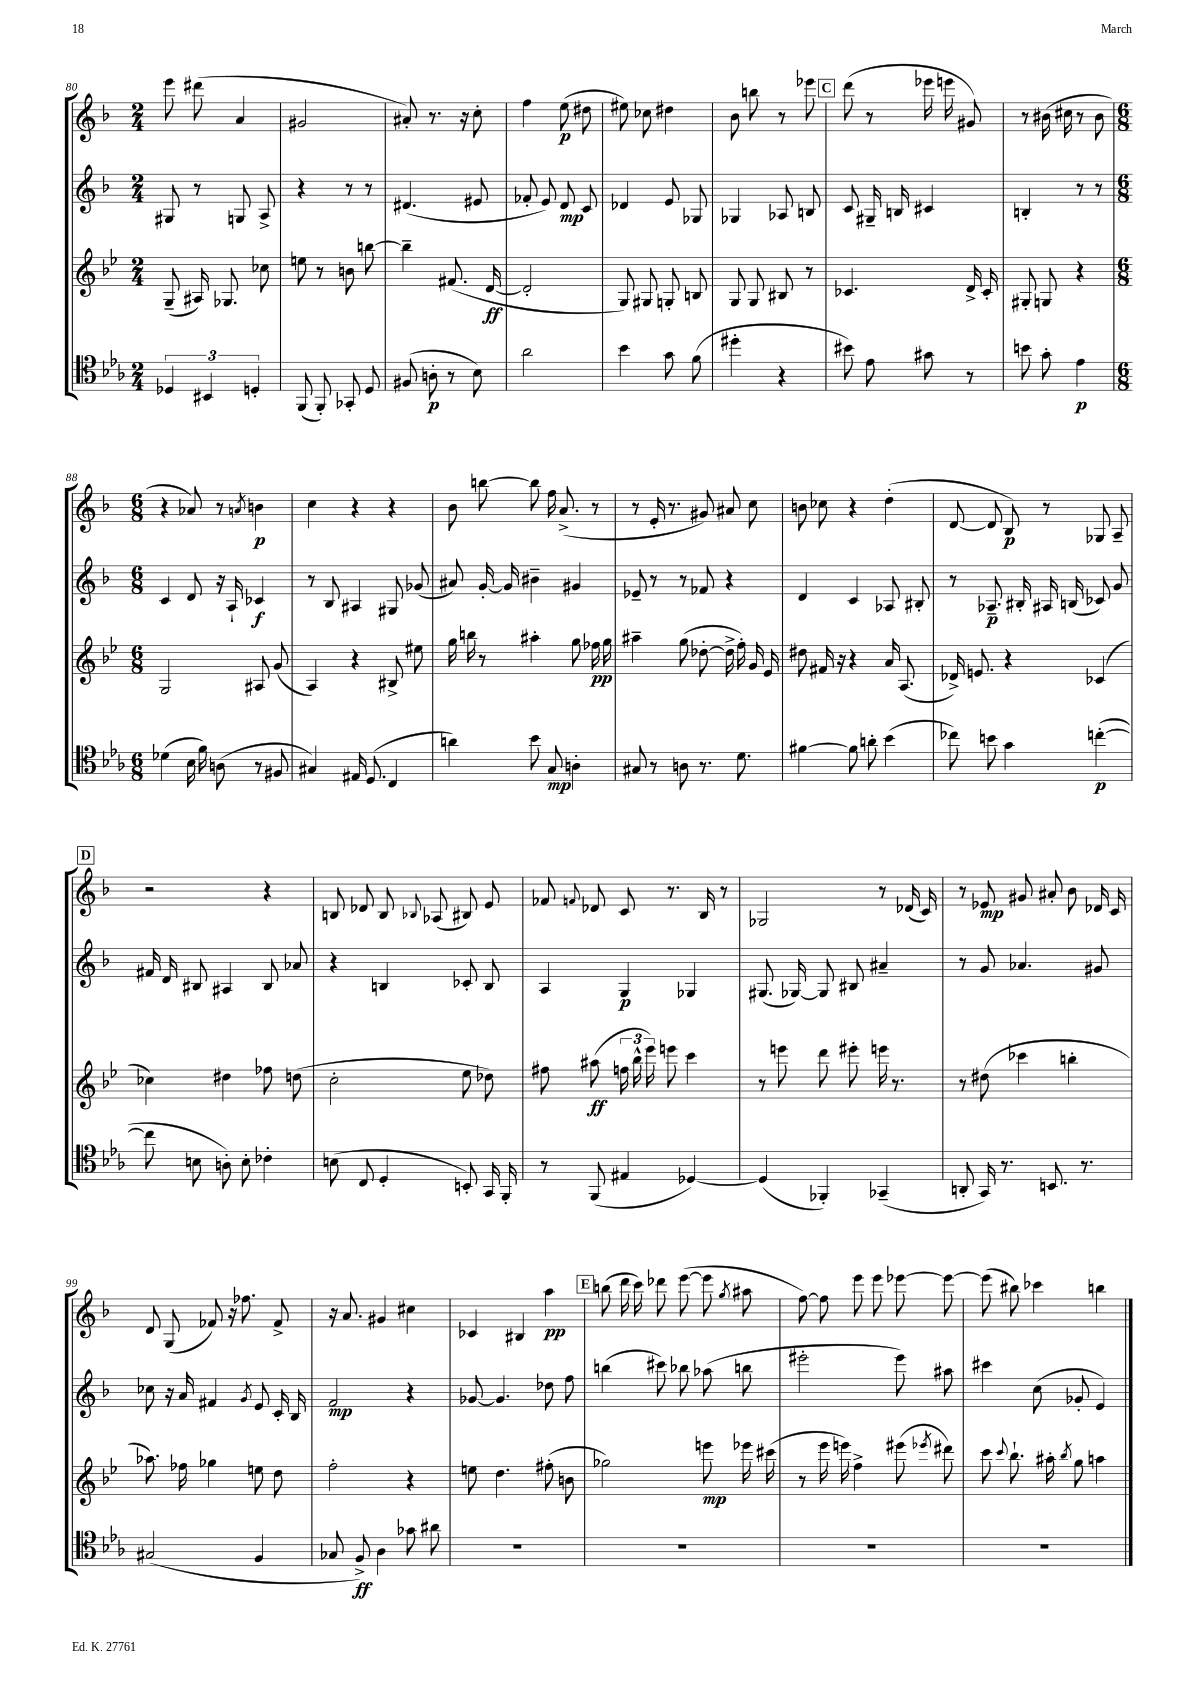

**kern	**kern	**kern	**kern
*staff4	*staff3	*staff2	*staff1
*clefC4	*clefG2	*clefG2	*clefG2
*k[b-e-a-]	*k[b-e-]	*k[b-]	*k[b-]
*M2/4	*M2/4	*M2/4	*M2/4
6D-/	(8G~/	8G#/	8eee\
.	16A#/)	8r	(8ddd#\
6BB#/	.	.	.
.	8.G-/	.	.
.	.	8G/	4a/
6D'/	.	.	.
.	8cc-\	8A^/	.
=	=	=	=
(8FF/	8ee\	4r	2g#/
8FF'/)	8r	.	.
8GG-'/	8b\	8r	.
8D/	[8bb\	8r	.
=	=	=	=
(8F#/	4bb~\]	(4.d#/	8a#'/)
8A'\	.	.	8.r
8r	(8.f#/	.	.
.	.	.	16r
8B-\)	.	8e#/	8cc'\
.	[16d/	.	.
=	=	=	=
2a-\	2d'/]	8f-'/	4ff\
.	.	8e/)	.
.	.	8d/	(8ee\
.	.	8c/	8dd#\
=	=	=	=
4b-\	8G/)	4d-/	8ee#\)
.	8G#/	.	8cc-\
8g\	8G'/	8e/	4dd#\
(8f\	8B/	8G-/	.
=	=	=	=
4dd#'\	8G/	4G-/	8b-\
.	8G/	.	8bb\
4r	8B#/	8A-/	8r
.	8r	8B/	8eee-\
=	=	=	=
8b#\)	4.c-/	8c/	(8ddd\
8e-\	.	16G#~/	8r
.	.	16B/	.
8g#\	.	4c#/	16eee-\
.	.	.	16eee\
8r	16d^/	.	8g#/)
.	16c-'/	.	.
=	=	=	=
8b\	8G#'/	4B'/	8r
8g'\	8G/	.	(16b#\
.	.	.	16cc#\
4e-\	4r	8r	8r
.	.	8r	8b#\
=	=	=	=
*M6/8	*M6/8	*M6/8	*M6/8
(4d-\	2G/	4c/	4r
16B-\	.	8d/	8a-/)
16f\)	.	.	.
(8A\	.	16r	8r
.	.	16A`/	.
.	.	.	8qa/
8r	8A#/	4c-/	4b\
8F#/	(8g/	.	.
=	=	=	=
4G#/)	4A/)	8r	4cc\
.	.	8B-/	.
16E#/	4r	4A#/	4r
(8.D/	.	.	.
4C/	8B#^/	8G#/	4r
.	8ee#\	(8g-/	.
=	=	=	=
4a\)	16gg\	8a#/)	8b-\
.	16bb\	.	.
.	8r	[16g'/	[8bb\
.	.	16g/]	.
8b-\	4aa#'\	4b#~\	8bb\]
8G/	.	.	16ff\
.	.	.	(8.a^/
4A'\	8gg\	4g#/	.
.	16ff-\	.	8r
.	16gg\	.	.
=	=	=	=
8G#/	4aa#~\	8e-~/	8r
8r	.	8r	16e'/
.	.	.	8.r
8A\	(8gg\	8r	.
8.r	[8dd-'\	8f-/	8g#/)
.	16dd-^\]	4r	8a#/
8.d\	16ff'\)	.	.
.	16g/	.	8cc\
.	16e-/	.	.
=	=	=	=
[4f#\	8dd#\	4d/	8b\
.	16f#/	.	8cc-\
.	16r	.	.
8f#\]	4r	4c/	4r
8a'\	.	.	.
(4b-\	16a/	8A-/	(4dd'\
.	(8.A/	.	.
.	.	8B#'/	.
=	=	=	=
8cc-\)	16d-^/)	8r	[8d/
.	8.e/	.	.
8b\	.	8.A-~/	8d/]
4g\	4r	.	8B-/)
.	.	16B#'/	.
.	.	16A#/	8r
.	.	(16B/	.
([4cc'\	(4c-/	8c-/)	8G-/
.	.	8g/	8A~/
=	=	=	=
8cc\]	4cc-\)	16f#/	2r
.	.	16d/	.
8B\	.	8B#/	.
8A'\)	4dd#\	4A#/	.
8B'\	.	.	.
4c-'\	8ff-\	8B#/	4r
.	(8dd\	8a-/	.
=	=	=	=
(8B\	2cc'\	4r	8B/
8C/	.	.	8d-/
4D'/	.	4B/	8B/
.	.	.	8qqB-/
.	.	.	(8A-/
8BB'/)	8ee-\	8c-'/	8B#/)
16GG/	8dd-\)	8B/	8e/
16FF'/	.	.	.
=	=	=	=
8r	8ff#\	4A/	8f-/
.	.	.	8qqf/
(8FF/	(8aa#\	.	8d-/
4E#/	24ff\	4G/	8c/
.	24bb-^^\	.	.
.	24eee-\)	.	.
.	8eee\	.	8.r
[4D-/)	4ccc\	4G-/	.
.	.	.	16B-/
.	.	.	8r
=	=	=	=
(4D-/]	8r	(8.G#/	2G-/
.	8eee\	.	.
.	.	[16G-/)	.
4FF-'/)	8ddd\	8G-/]	.
.	8eee#'\	8B#/	.
(4GG-~/	16eee\	4a#~/	8r
.	8.r	.	.
.	.	.	(16d-/
.	.	.	16c/)
=	=	=	=
8AA'/	8r	8r	8r
16GG/)	(8dd#\	8g/	8e-/
8.r	.	.	.
.	4ccc-\	4.a-/	8g#/
8.BB/	.	.	8a#'/
.	4bb'\	.	8b-\
8.r	.	.	.
.	.	8g#/	16d-/
.	.	.	16c/
=	=	=	=
(2G#/	8.aa-\)	8cc-\	8d/
.	.	16r	(8G/
.	16ff-\	16a/	.
.	4gg-\	4f#/	8f-/)
.	.	.	16r
.	.	.	8.ff-\
.	.	8qg/	.
4F/	8ee\	8e/	.
.	8dd\	16c'/	8f-^/
.	.	16B-/	.
=	=	=	=
8G-/	2ff'\	2f/	16r
.	.	.	8.a/
8F^/)	.	.	.
4A-\	.	.	4g#/
8g-\	4r	4r	4cc#\
8a#\	.	.	.
=	=	=	=
2.r	8ee\	[8g-/	4c-/
.	4.dd\	4.g-/]	.
.	.	.	4B#/
.	(8ff#'\	8dd-\	4aa\
.	8b\	8ff\	.
=	=	=	=
2.r	2gg-\)	(4bb\	(8bb\
.	.	.	16ddd\
.	.	.	16ccc\)
.	.	8ccc#\)	8ddd-\
.	.	8bb-\	([8eee\
.	8eee\	(8aa-\	8eee\]
.	.	.	8qgg/
.	16eee-\	8bb\	8aa#\
.	(16ccc#\	.	.
=	=	=	=
2.r	8r	2eee#'\	[8ff\)
.	16eee-\	.	8ff\]
.	16eee\)	.	.
.	4ff^\	.	8eee\
.	.	.	8eee\
.	(8eee#\	8eee#\)	[8eee-\
.	8qeee-/	.	.
.	8ddd#\)	8aa#\	8eee-\_
=	=	=	=
2.r	8ccc\	4ccc#\	(8eee-\]
.	8qqccc/	.	.
.	8.bb-`\	.	8bb#\)
.	.	(8cc\	4ccc-\
.	16aa#'\	.	.
.	8qbb-/	.	.
.	8gg\	8g-'/	.
.	4aa\	4e/)	4bb\
==	==	==	==
*-	*-	*-	*-
